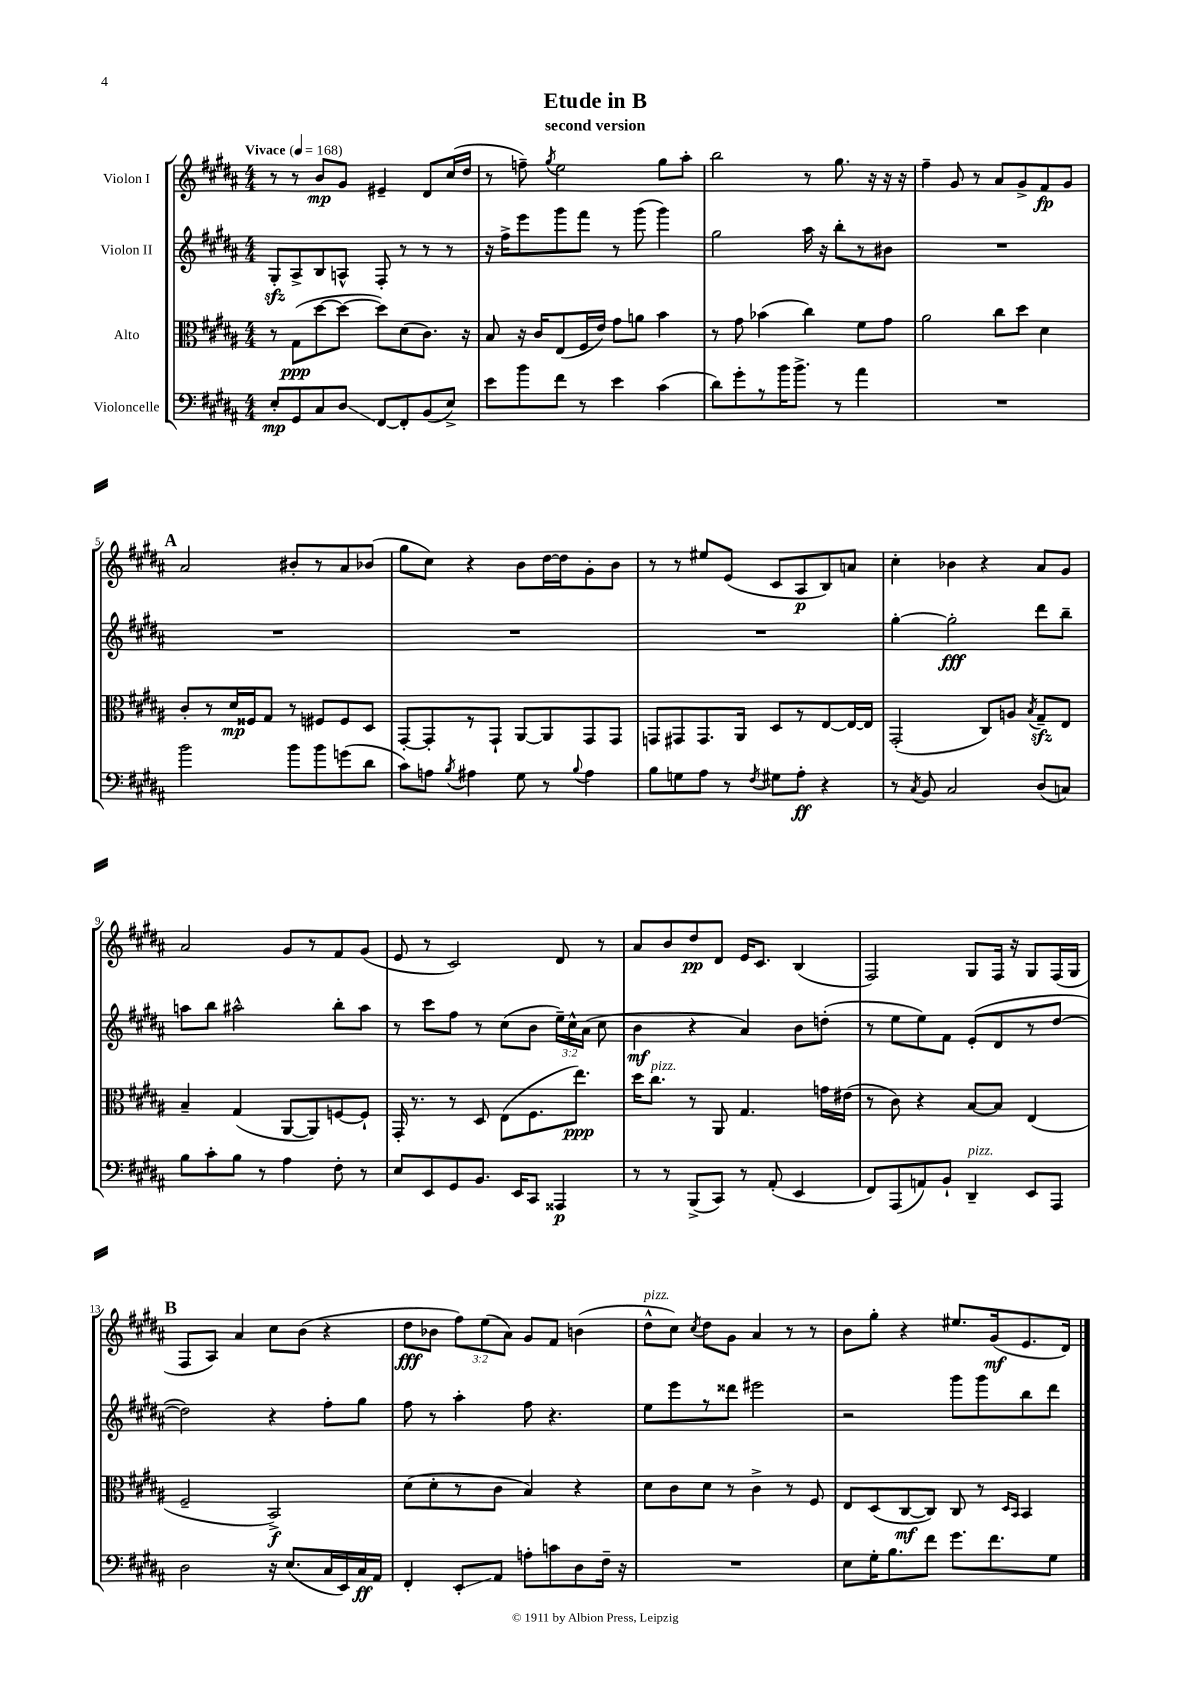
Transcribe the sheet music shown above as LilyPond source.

\header { title = "Etude in B" subtitle = "second version" }
<<
\new StaffGroup <<
\new Staff = "s0" \with { instrumentName = "Violon I" } {
    \clef treble \key b \major \numericTimeSignature \time 4/4 \override Staff.TupletNumber.text = #tuplet-number::calc-fraction-text \tempo "Vivace" 4 = 168
    \autoBeamOff r8 r8 b'8[\mp gis'8] eis'4-- dis'8[ cis''16( dis''16] |
    r8 f''8--) \acciaccatura { gis''8 } e''2 gis''8[ ais''8]-. |
    b''2 r8 gis''8. r16 r16 r16 |
    fis''4-- gis'8 r8 ais'8[ gis'8-> fis'8\fp gis'8] |
    \mark \markup { \bold "A" } ais'2 bis'8[-. r8 ais'8 bes'8]( |
    gis''8[ cis''8]) r4 b'8[ dis''16~ dis''16 gis'8-. b'8] |
    r8 r8 eis''8[ e'8]( cis'8[ ais8\p b8) a'8] |
    cis''4-. bes'4 r4 ais'8[ gis'8] |
    ais'2 gis'8[ r8 fis'8 gis'8]( |
    e'8 r8 cis'2) dis'8 r8 |
    ais'8[ b'8 dis''8\pp dis'8] e'16[ cis'8.] b4( |
    fis2) gis8[ fis16] r16 gis8[ fis16( gis16] |
    \mark \markup { \bold "B" } fis8[ ais8]) ais'4 cis''8[ b'8]( r4 |
    dis''8[\fff bes'8] \tuplet 3/2 { fis''8[) e''8( ais'8]) } gis'8[ fis'8] b'4( |
    dis''8[-^^\markup { \italic "pizz." } cis''8]) \acciaccatura { cis''8 } dis''8[ gis'8] ais'4 r8 r8 |
    b'8[ gis''8]-. r4 eis''8.[ gis'16\mf( e'8. dis'16]) \bar "|." |
}
\new Staff = "s1" \with { instrumentName = "Violon II" } {
    \clef treble \key b \major \numericTimeSignature \time 4/4 \override Staff.TupletNumber.text = #tuplet-number::calc-fraction-text
    \autoBeamOff gis8[-.\sfz ais8-> b8 a8]-^ fis8-. r8 r8 r8 |
    r16 fis''16[-> e'''8 gis'''8 fis'''8] r8 gis'''8( gis'''4) |
    gis''2 ais''16 r16 b''8[-. r8 bis'8] |
    R1 |
    \mark \markup { \bold "A" } R1 |
    R1 |
    R1 |
    gis''4~-. gis''2-.\fff dis'''8[ b''8]-- |
    a''8[ b''8] ais''2-^ b''8[-. ais''8] |
    r8 cis'''8[ fis''8] r8 cis''8[( b'8] \tuplet 3/2 { e''16[--) cis''16-^ ais'16]( } cis''8 |
    b'4\mf r4 ais'4) b'8[ d''8]-.( |
    r8 e''8[ e''8) fis'8] e'8[-.( dis'8 r8 dis''8]~ |
    \mark \markup { \bold "B" } dis''2) r4 fis''8[-. gis''8] |
    fis''8 r8 ais''4-. fis''8 r4. |
    e''8[ e'''8 r8 disis'''8] eis'''2 |
    r2 gis'''8[ gis'''8 b''8 dis'''8] \bar "|." |
}
\new Staff = "s2" \with { instrumentName = "Alto" } {
    \clef alto \key b \major \numericTimeSignature \time 4/4
    \autoBeamOff r8 gis8[\ppp( dis''8~ dis''8]~ dis''8[) dis'8( cis'8.]) r16 |
    b8 r16 cis'16[ e8( fis16 e'16]) gis'8[ a'8] b'4 |
    r8 gis'8 bes'4( cis''4) fis'8[ gis'8] |
    ais'2 cis''8[ dis''8] dis'4 |
    \mark \markup { \bold "A" } cis'8[-. r8 dis'16\mp fisis16 gis8] r8 fis8[ fis8 dis8] |
    gis,8[~-. gis,8-. r8 gis,8]-! ais,8[~ ais,8 gis,8 gis,8] |
    g,8[ gis,8 gis,8. ais,16] dis8[ r8 e8~ e16~ e16] |
    gis,2-.( cis8[) a8] \acciaccatura { b8 } gis8[--\sfz e8] |
    b4-- gis4( ais,8[~ ais,8) f8~ f8]-! |
    gis,16-. r8. r8 dis8 e8[( fis8. e''8.]\ppp) |
    dis''16[ cis''8.]^\markup { \italic "pizz." } r8 ais,8 gis4. g'16[ eis'16]( |
    r8 cis'8) r4 b8[~ b8] e4( |
    \mark \markup { \bold "B" } fis2-- b,2->\f) |
    dis'8[( dis'8-. r8 cis'8] b4) r4 |
    dis'8[ cis'8 dis'8] r8 cis'4-> r8 fis8 |
    e8[ dis8( cis8~\mf cis8]) cis8 r8 \grace { dis16[ b,16] } b,4 \bar "|." |
}
\new Staff = "s3" \with { instrumentName = "Violoncelle" } {
    \clef bass \key b \major \numericTimeSignature \time 4/4
    \autoBeamOff e8[-.\mp gis,8 cis8 dis8]\glissando fis,8[~ fis,8-. b,8( e8]->) |
    e'8[ b'8 fis'8] r8 e'4 cis'4( |
    dis'8[) gis'8-. r8 b'16 b'8.]-> r8 ais'4 |
    R1 |
    \mark \markup { \bold "A" } b'2 b'8[ b'8 g'8( dis'8] |
    cis'8[) a8] \acciaccatura { b8 } ais4 gis8 r8 \appoggiatura { b8 } ais4 |
    b8[ g8 ais8] r8 \acciaccatura { fis8 } gis8[ ais8]-.\ff r4 |
    r8 \acciaccatura { cis8 } b,8 cis2 dis8[( c8]) |
    b8[ cis'8-. b8] r8 ais4 fis8-. r8 |
    e8[ e,8 gis,8 b,8.] e,16[ cis,8] aisis,,4\p |
    r8 r8 b,,8[->( cis,8]) r8 ais,8-.( e,4 |
    fis,8[) ais,,8( a,8) b,8]-! dis,4--^\markup { \italic "pizz." } e,8[ ais,,8] |
    \mark \markup { \bold "B" } dis2 r16 e8.[( cis16 e,16) cis16\ff ais,16] |
    fis,4-. e,8[-.\glissando ais,8] a8[-. c'8 dis8 fis16]-- r16 |
    R1 |
    e8[ gis16-. b8. fis'8] gis'8.[ fis'8. gis8] \bar "|." |
}
>>
>>
